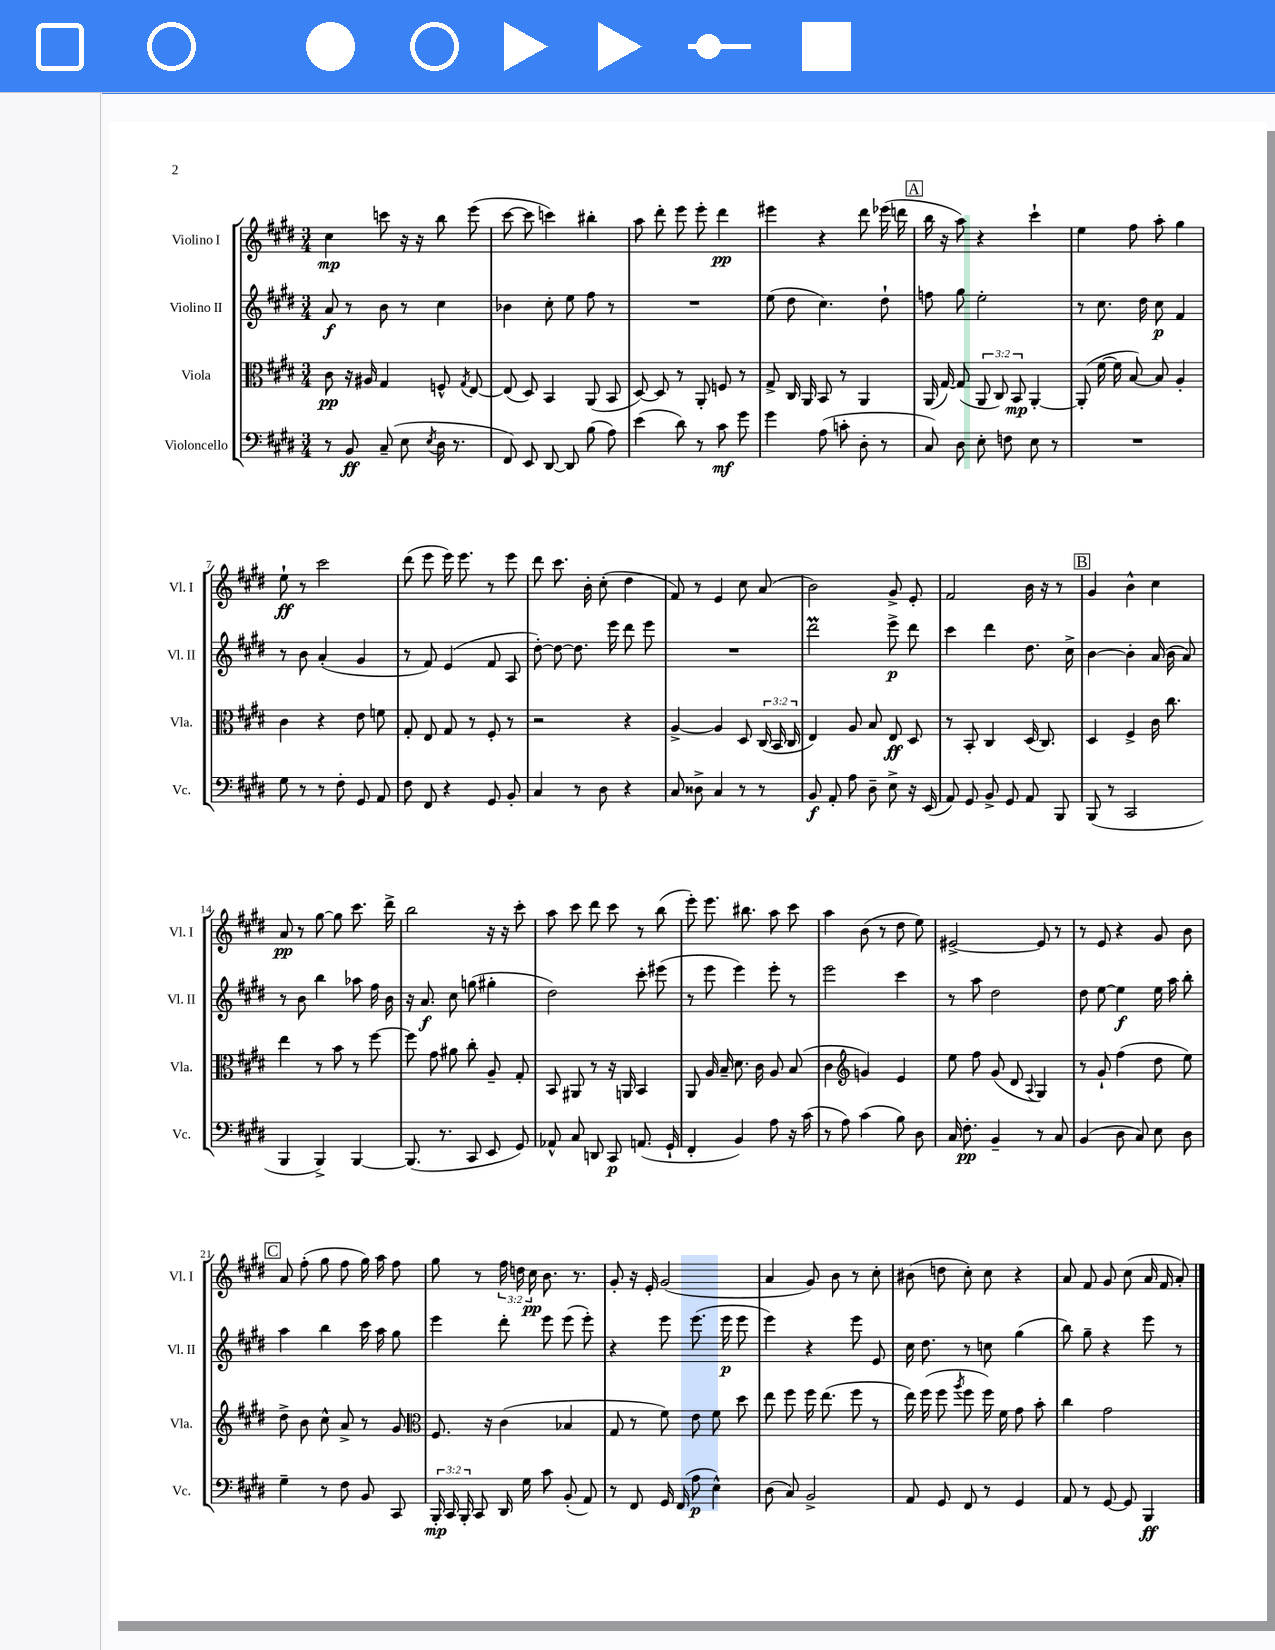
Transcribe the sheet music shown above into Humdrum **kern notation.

**kern	**dynam	**kern	**dynam	**kern	**dynam	**kern	**dynam
*part4	*part4	*part3	*part3	*part2	*part2	*part1	*part1
*staff4	*staff4	*staff3	*staff3	*staff2	*staff2	*staff1	*staff1
*I"Violoncello	*	*I"Viola	*	*I"Violino II	*	*I"Violino I	*
*I'Vc.	*	*I'Vla.	*	*I'Vl. II	*	*I'Vl. I	*
*clefF4	*	*clefC3	*	*clefG2	*	*clefG2	*
*k[f#c#g#d#]	*	*k[f#c#g#d#]	*	*k[f#c#g#d#]	*	*k[f#c#g#d#]	*
*M3/4	*	*M3/4	*	*M3/4	*	*M3/4	*
=1	=1	=1	=1	=1	=1	=1	=1
8r	.	8c#\	pp	8a/	f	4cc#\	mp
8BB/	ff	16r	.	8r	.	.	.
.	.	16A#X/	.	.	.	.	.
(8C#~/	.	4G#/	.	8b\	.	8cccn\	.
8E\	.	.	.	8r	.	16r	.
.	.	.	.	.	.	16r	.
8qE/	.	.	.	.	.	.	.
16D#\	.	8Fn^^/	.	4cc#\	.	8bb\	.
8.r	.	.	.	.	.	.	.
.	.	8qG#/	.	.	.	.	.
.	.	[8E/	.	.	.	(8eee\	.
=2	=2	=2	=2	=2	=2	=2	=2
8FF#/)	.	(8E/]	.	4b-X\	.	[8ccc#\	.
8EE/	.	8D#/)	.	.	.	8ccc#\]	.
[8DD#/	.	4BB/	.	8cc#'\	.	4cccn\)	.
8DD#/]	.	.	.	8ee\	.	.	.
(8B\	.	(8AA/	.	8ff#\	.	4bb#X'\	.
8A\)	.	8BB/	.	8r	.	.	.
=3	=3	=3	=3	=3	=3	=3	=3
(4e\	.	[8D#/)	.	2.r	.	8aa\	.
.	.	8D#/]	.	.	.	8ddd#'\	.
8d#\)	.	8r	.	.	.	8eee\	.
8r	.	8AA'/	.	.	.	8eee'\	.
8c#\	mf	8Fn/	.	.	.	4ddd#\	pp
8g#\	.	8r	.	.	.	.	.
=4	=4	=4	=4	=4	=4	=4	=4
4g#\	.	8G#^/	.	(8ee\	.	4eee#X\	.
.	.	16C#/	.	8dd#\	.	.	.
.	.	16AA/	.	.	.	.	.
(8A\	.	8BB/	.	4.cc#\)	.	4r	.
8cn'\	.	8r	.	.	.	.	.
8D#'\	.	4AA/	.	.	.	8ddd#\	.
8r	.	.	.	8dd#`\	.	(16eee-X\	.
.	.	.	.	.	.	16dddn\	.
!!LO:REH:place=s1:t=A
=5	=5	=5	=5	=5	=5	=5	=5
8C#/)	.	(16AA/	.	8ffn\	.	16bb\	.
.	.	[16G#/)	.	.	.	16r	.
8D#\	.	(8G#/]	.	8gg#\	.	8aa\)	.
8E'\	.	12AA/	.	2ee'\	.	4r	.
.	.	12C#/)	.	.	.	.	.
8Fn\	.	.	.	.	.	.	.
.	.	12BB/	mp	.	.	.	.
8E\	.	[4AA'/	.	.	.	4ccc#`\	.
8r	.	.	.	.	.	.	.
=6	=6	=6	=6	=6	=6	=6	=6
2.r	.	(8AA'/]	.	8r	.	4ee\	.
.	.	[16f#\	.	8.cc#\	.	.	.
.	.	16f#\]	.	.	.	.	.
.	.	[8B/)	.	.	.	8ff#\	.
.	.	.	.	16dd#\	.	.	.
.	.	8B/]	.	8cc#\	p	8aa'\	.
.	.	4A'/	.	4f#/	.	4gg#\	.
!!LO:LB:g=z
=7	=7	=7	=7	=7	=7	=7	=7
8G#\	.	4c#\	.	8r	.	8ee`\	ff
8r	.	.	.	8b\	.	8r	.
8r	.	4r	.	(4a'/	.	2ccc#\	.
8F#'\	.	.	.	.	.	.	.
8GG#/	.	8e\	.	4g#/	.	.	.
8AA/	.	8fn\	.	.	.	.	.
=8	=8	=8	=8	=8	=8	=8	=8
8F#\	.	8G#'/	.	8r	.	(8ddd#\	.
8FF#/	.	8E/	.	8f#/)	.	8eee\	.
4r	.	8G#/	.	(4e/	.	16eee\)	.
.	.	.	.	.	.	8.eee\	.
.	.	8r	.	.	.	.	.
8GG#/	.	8F#'/	.	8f#/	.	8r	.
8BB'/	.	8r	.	8A/	.	8eee\	.
=9	=9	=9	=9	=9	=9	=9	=9
4C#/	.	2r	.	[8dd#'\)	.	8ddd#\	.
.	.	.	.	8dd#\_	.	8.ccc#\	.
8r	.	.	.	8.dd#\]	.	.	.
.	.	.	.	.	.	16b'\	.
8D#\	.	.	.	.	.	(8cc#'\	.
.	.	.	.	16eee\	.	.	.
4r	.	4r	.	8ddd#\	.	4dd#\	.
.	.	.	.	8eee\	.	.	.
=10	=10	=10	=10	=10	=10	=10	=10
8C#/	.	[4A^/	.	2.r	.	8f#/)	.
8D##X^\	.	.	.	.	.	8r	.
4C#/	.	4A/]	.	.	.	4e/	.
8r	.	8D#/	.	.	.	8cc#\	.
8r	.	(24C#/	.	.	.	(8a/	.
.	.	24BB/	.	.	.	.	.
.	.	24C#/	.	.	.	.	.
=11	=11	=11	=11	=11	=11	=11	=11
8BB/	f	4E/)	.	2ddd#m\	.	2b\)	.
8AA'/	.	.	.	.	.	.	.
8A\	.	8A/	.	.	.	.	.
8D#~\	.	8B/	.	.	.	.	.
8E^\	.	8E/	ff	8eee^\	p	8g#^/	.
16r	.	8D#/	.	8ddd#\	.	8e'/	.
(16EE/	.	.	.	.	.	.	.
=12	=12	=12	=12	=12	=12	=12	=12
8AA/)	.	8r	.	4ccc#\	.	2f#/	.
8GG#/	.	8BB'/	.	.	.	.	.
8BB^/	.	4C#/	.	4ddd#\	.	.	.
8GG#/	.	.	.	.	.	.	.
8AA/	.	(16D#/	.	8.dd#\	.	16b\	.
.	.	8.C#/)	.	.	.	16r	.
8BBB/	.	.	.	.	.	8r	.
.	.	.	.	16cc#^\	.	.	.
!!LO:REH:place=s1:t=B
=13	=13	=13	=13	=13	=13	=13	=13
(8BBB/	.	4D#/	.	[4b\	.	4g#/	.
8r	.	.	.	.	.	.	.
2CC#/	.	4F#^/	.	4b'\]	.	4b^^\	.
.	.	16c#\	.	(16a/	.	4cc#\	.
.	.	8.cc#\	.	16b\	.	.	.
.	.	.	.	8a/)	.	.	.
!!LO:LB:g=z
=14	=14	=14	=14	=14	=14	=14	=14
4BBB/	.	4ee\	.	8r	.	8a/	pp
.	.	.	.	8b\	.	8r	.
4BBB^/)	.	8r	.	4bb\	.	[8gg#\	.
.	.	8b\	.	.	.	8gg#\]	.
[4BBB/	.	8r	.	8aa-X\	.	8.ccc#\	.
.	.	[8ff#\	.	16ff#\	.	.	.
.	.	.	.	16b\	.	16ddd#^\	.
=15	=15	=15	=15	=15	=15	=15	=15
(8.BBB/]	.	8ff#\]	.	16r	.	2bb\	.
.	.	.	.	8.a/	f	.	.
.	.	8g#\	.	.	.	.	.
8.r	.	.	.	.	.	.	.
.	.	8a#X\	.	8cc#\	.	.	.
8CC#/	.	8cc#'\	.	(8ggn\	.	.	.
8EE/	.	8A~/	.	4gg#X'\	.	16r	.
.	.	.	.	.	.	16r	.
8GG#/)	.	8G#'/	.	.	.	8ccc#'\	.
=16	=16	=16	=16	=16	=16	=16	=16
8AA-X^^/	.	8BB/	.	2dd#\)	.	8aa\	.
8C#/	.	8AA#X/	.	.	.	8ccc#\	.
8DDn/	.	8r	.	.	.	8ddd#\	.
8CC#/	p	16r	.	.	.	8ccc#\	.
.	.	16AAn/	.	.	.	.	.
(8.AAn/	.	4BB/	.	8ccc#'\	.	8r	.
.	.	.	.	(8eee#X\	.	(8bb\	.
16GG#`/	.	.	.	.	.	.	.
=17	=17	=17	=17	=17	=17	=17	=17
4FF#'/	.	8AA/	.	8r	.	8eee'\)	.
.	.	16A/	.	8eee\	.	8.eee\	.
.	.	16B~/	.	.	.	.	.
4BB/)	.	8.d#\	.	4eee\)	.	.	.
.	.	.	.	.	.	8.bb#X\	.
.	.	16c#\	.	.	.	.	.
8A\	.	8A/	.	8eee'\	.	8aa\	.
16r	.	(8B/	.	8r	.	8ccc#\	.
(16c#\	.	.	.	.	.	.	.
=18	=18	=18	=18	=18	=18	=18	=18
8r	.	4c#\	.	2eee\	.	4aa\	.
8A\)	.	.	.	.	.	.	.
*	*	*clefG2	*	*	*	*	*
(4c#\	.	4gn/)	.	.	.	(8b\	.
.	.	.	.	.	.	8r	.
8B\)	.	4e/	.	4ccc#\	.	8dd#\	.
8D#\	.	.	.	.	.	8ee\)	.
=19	=19	=19	=19	=19	=19	=19	=19
16C#/	.	8ee\	.	8r	.	[2e#X^/	.
8.F#'\	pp	.	.	.	.	.	.
.	.	8ff#\	.	8aa\	.	.	.
4BB~/	.	(8g#/	.	2dd#\	.	.	.
.	.	8d#/	.	.	.	.	.
.	.	8qqA/	.	.	.	.	.
8r	.	4G#/)	.	.	.	8e#/]	.
8C#/	.	.	.	.	.	8r	.
=20	=20	=20	=20	=20	=20	=20	=20
(4BB/	.	8r	.	8dd#\	.	8r	.
.	.	8g#`/	.	[8ee\	.	8e/	.
8D#\	.	(4ff#\	.	4ee\]	f	4r	.
8C#/)	.	.	.	.	.	.	.
8E\	.	8dd#\	.	16ee\	.	8g#/	.
.	.	.	.	16aa\	.	.	.
8D#\	.	8ee\)	.	8bb'\	.	8b\	.
!!LO:LB:g=z
!!LO:REH:place=s1:t=C
=21	=21	=21	=21	=21	=21	=21	=21
4G#~\	.	8dd#^\	.	4aa\	.	8a/	.
.	.	8b\	.	.	.	(8ff#'\	.
8r	.	8cc#^^\	.	4bb\	.	8gg#\	.
8F#\	.	8a^/	.	.	.	8ff#\	.
8BB/	.	8r	.	16ccc#\	.	16gg#\)	.
.	.	.	.	16aa\	.	16aa\	.
8CC#/	.	8g#/	.	8gg#\	.	8ff#\	.
=22	=22	=22	=22	=22	=22	=22	=22
*	*	*clefC3	*	*	*	*	*
24BBB'/	mp	8.F#/	.	4eee\	.	8gg#\	.
24CC#/	.	.	.	.	.	.	.
24BBB'/	.	.	.	.	.	.	.
8CC#/	.	.	.	.	.	8r	.
.	.	16r	.	.	.	.	.
16DD#/	.	(4c#\	.	8ddd#'\	.	24ff#\	.
.	.	.	.	.	.	24ddn\	.
16G#\	.	.	.	.	.	.	.
.	.	.	.	.	.	24cc#\	pp
8c#\	.	.	.	8eee\	.	8.b\	.
(8BB'/	.	4B-X/	.	(8eee\	.	.	.
.	.	.	.	.	.	8.r	.
8AA/)	.	.	.	8eee'\)	.	.	.
=23	=23	=23	=23	=23	=23	=23	=23
8r	.	8G#/	.	4r	.	8g#'/	.
8FF#/	.	8r	.	.	.	16r	.
.	.	.	.	.	.	16e'/	.
16GG#/	.	8f#\)	.	8eee\	.	(2g#/	.
(16FF#/	.	.	.	.	.	.	.
8A\	p	8e\	.	(8.eee\	.	.	.
4E^^\)	.	8f#\	.	.	.	.	.
.	.	.	.	16eee\	p	.	.
.	.	8dd#\	.	8eee\	.	.	.
=24	=24	=24	=24	=24	=24	=24	=24
(8D#\	.	8ee\	.	4eee\)	.	4a/	.
8C#/)	.	8ff#\	.	.	.	.	.
2BB^/	.	16ff#\	.	4r	.	8g#/)	.
.	.	(8.ee\	.	.	.	.	.
.	.	.	.	.	.	8b\	.
.	.	8ff#\	.	8eee\	.	8r	.
.	.	8r	.	8e/	.	8cc#'\	.
=25	=25	=25	=25	=25	=25	=25	=25
8AA/	.	16ee\)	.	16cc#\	.	(8b#X\	.
.	.	(16ff#\	.	8.dd#\	.	.	.
8GG#/	.	8ff#\	.	.	.	8ddn\	.
.	.	8qaa/	.	.	.	.	.
8FF#/	.	8ff#\	.	8r	.	8cc#'\)	.
8r	.	16ff#\)	.	8ccn\	.	8cc#\	.
.	.	16f#\	.	.	.	.	.
4GG#/	.	8g#\	.	(4gg#\	.	4r	.
.	.	8b'\	.	.	.	.	.
=26	=26	=26	=26	=26	=26	=26	=26
8AA/	.	4cc#\	.	8bb\)	.	8a/	.
8r	.	.	.	8gg#~\	.	8f#/	.
[8GG#/	.	2g#\	.	4r	.	8g#/	.
8GG#/]	.	.	.	.	.	(8cc#\	.
4BBB/	ff	.	.	8eee\	.	16a/	.
.	.	.	.	.	.	16f#/	.
.	.	.	.	8r	.	8a'/)	.
==	==	==	==	==	==	==	==
*-	*-	*-	*-	*-	*-	*-	*-
